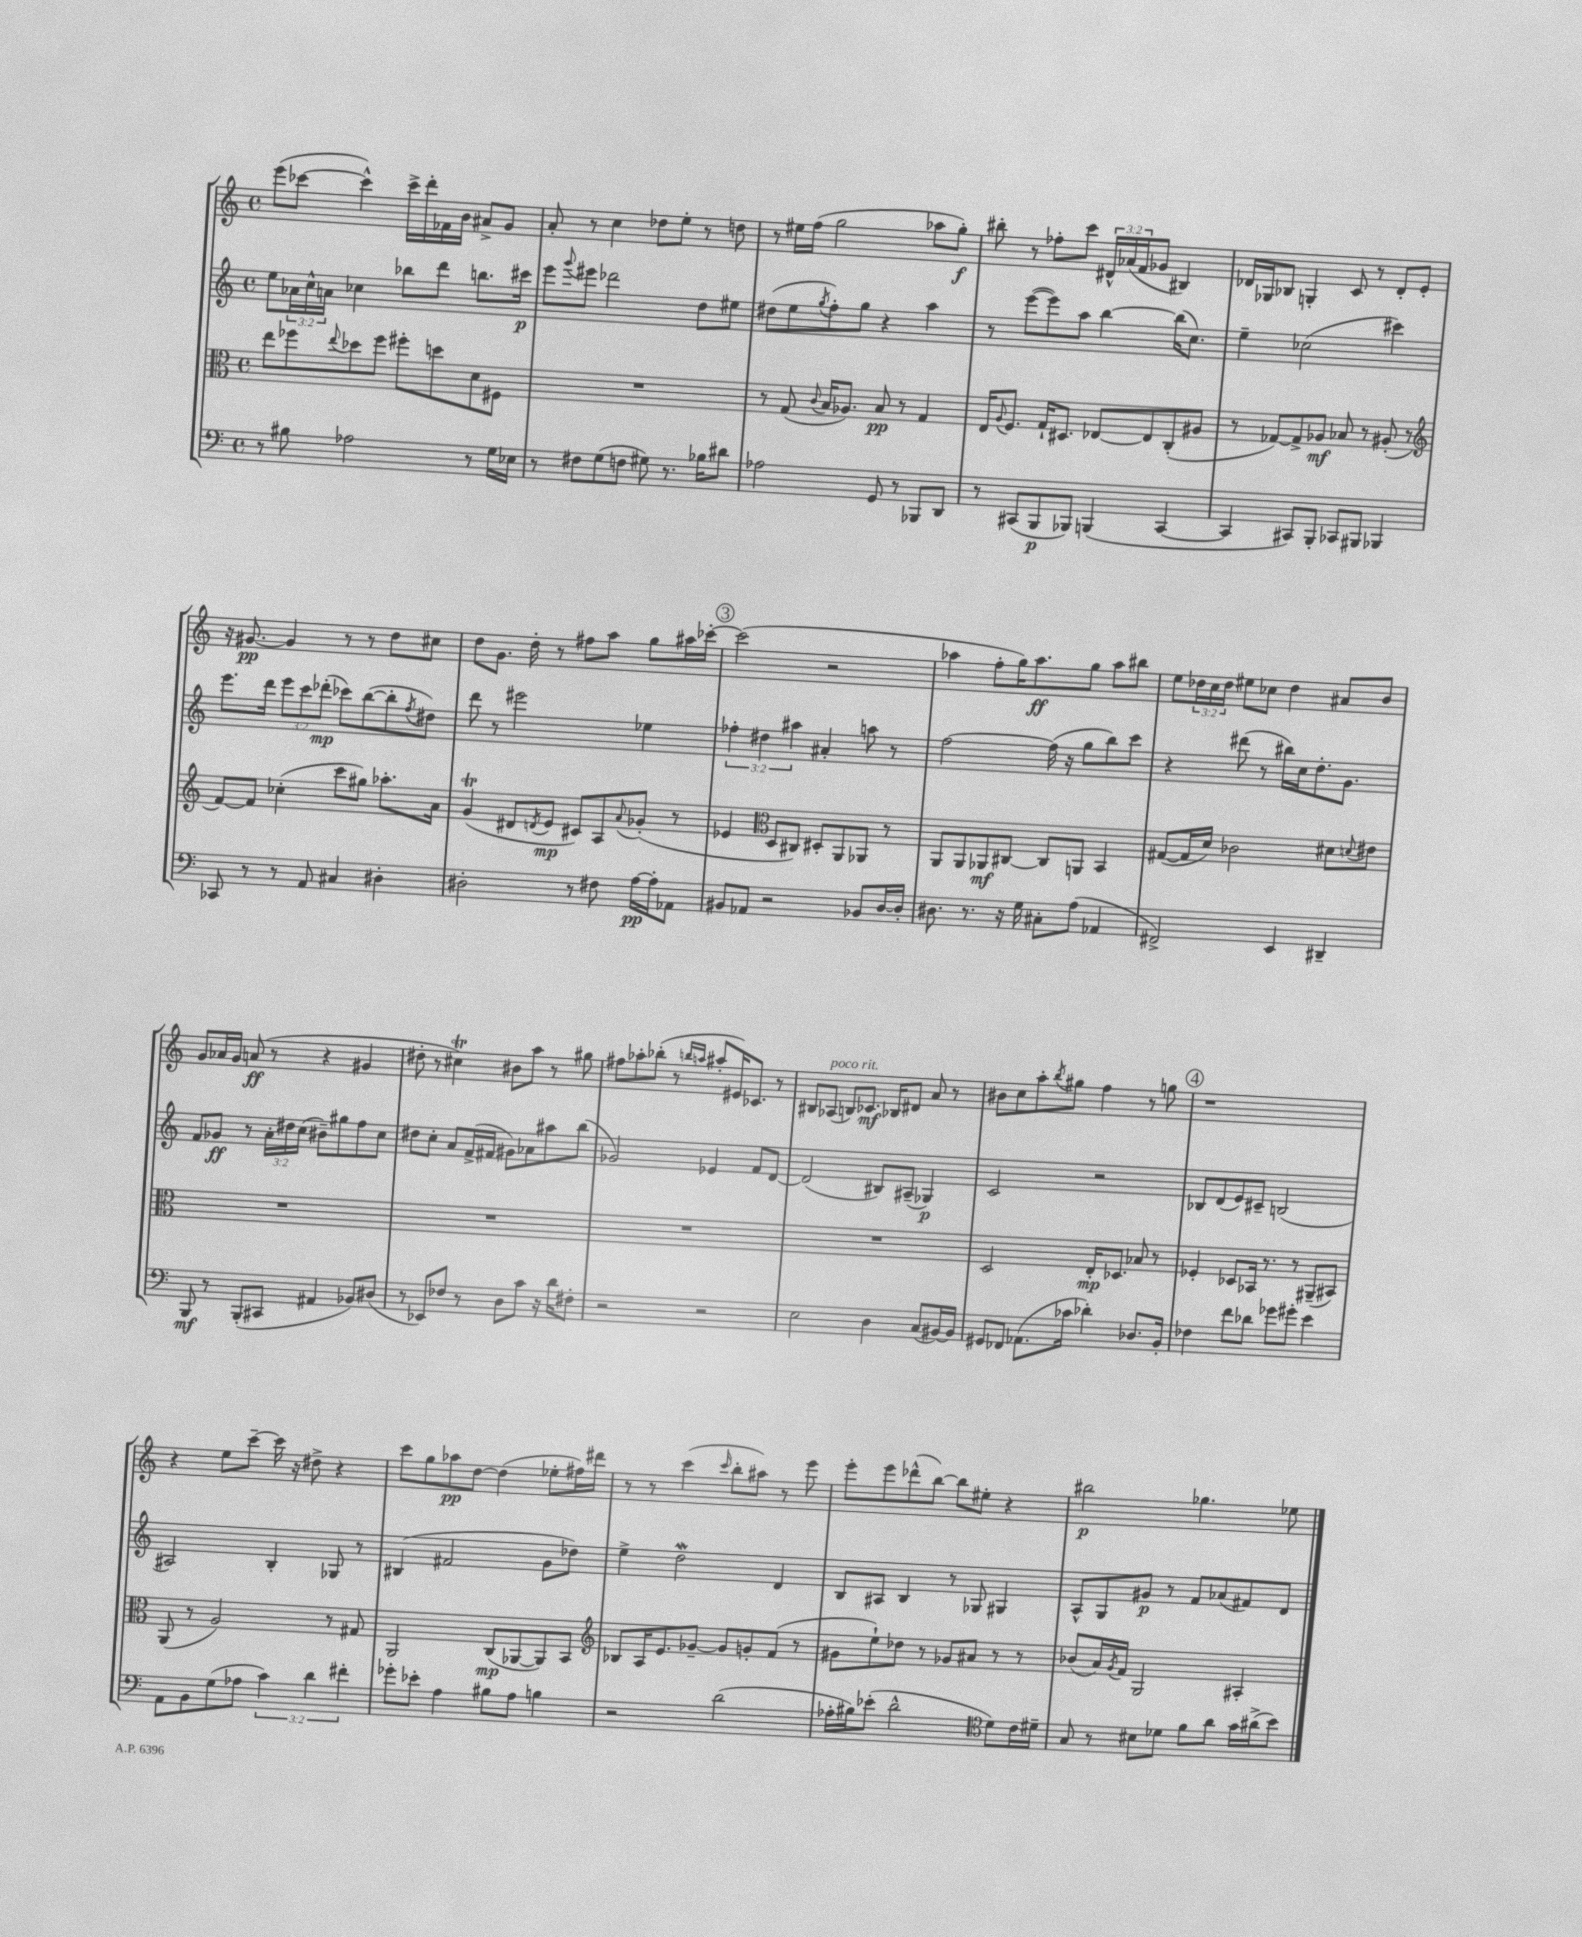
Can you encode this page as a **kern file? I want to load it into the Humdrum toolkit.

**kern	**dynam	**kern	**dynam	**kern	**dynam	**kern	**dynam
*part4	*part4	*part3	*part3	*part2	*part2	*part1	*part1
*staff4	*staff4	*staff3	*staff3	*staff2	*staff2	*staff1	*staff1
*clefF4	*	*clefC3	*	*clefG2	*	*clefG2	*
*k[]	*	*k[]	*	*k[]	*	*k[]	*
*M4/4	*	*M4/4	*	*M4/4	*	*M4/4	*
*met(c)	*	*met(c)	*	*met(c)	*	*met(c)	*
=14	=14	=14	=14	=14	=14	=14	=14
8r	.	8ee\L	.	8ee\L	.	(8eee\L	.
8B#X\	.	8ff-X\	.	24a-X\L	.	[8ccc-X\J	.
.	.	.	.	24cc^^\	.	.	.
.	.	.	.	24an\JJ	.	.	.
.	.	8qqee/	.	.	.	.	.
2A-X\	.	8dd-X\	.	4cc-X\	.	4ccc-^^\])	.
.	.	8ff-\J	.	.	.	.	.
.	.	8ff#X'\L	.	8bb-X\L	.	16ccc-^\LL	.
.	.	.	.	.	.	16ddd'\	.
.	.	8ddn\	.	8ddd\J	.	16f-X\	.
.	.	.	.	.	.	16b\JJ	.
8r	.	8d\	.	8.bbn\L	.	8a#X^/L	.
16G\LL	.	8F#X\J	.	.	.	8g/J	.
16E-X\JJ	.	.	.	16ccc#X\Jk	p	.	.
=15	=15	=15	=15	=15	=15	=15	=15
8r	.	1r	.	8eee\L	.	8a'/	.
.	.	.	.	8qqggg/	.	.	.
8F#X\L	.	.	.	8eee#X\J	.	8r	.
(8G\	.	.	.	2ddd-X\	.	4cc\	.
8Fn\J	.	.	.	.	.	.	.
8G#X\)	.	.	.	.	.	8dd-X\L	.
8.r	.	.	.	.	.	8ee'\J	.
.	.	.	.	8dd\L	.	8r	.
16B-X\KL	.	.	.	.	.	.	.
8d#X\J	.	.	.	8ee#X\J	.	8ddn\	.
=16	=16	=16	=16	=16	=16	=16	=16
2A-X\	.	8r	.	(8dd#X\L	.	8r	.
.	.	(8G/	.	8ee\	.	16ee#X\LL	.
.	.	.	.	.	.	(16ff\JJ	.
.	.	8qqc/	.	8qgg/	.	.	.
.	.	16B/KL	.	8ff'\)	.	2gg\	.
.	.	8.A-X/J)	.	.	.	.	.
.	.	.	.	8gg\J	.	.	.
8GG/	.	8B/	pp	4r	.	.	.
8r	.	8r	.	.	.	.	.
8BBB-X/L	.	4G/	.	4aa\	.	8aa-X\L	.
8DD/J	.	.	.	.	.	8gg'\J)	f
=17	=17	=17	=17	=17	=17	=17	=17
8r	.	16E/KL	.	8r	.	8bb#X'\	.
.	.	8qqA/	.	.	.	.	.
.	.	8.F/J	.	.	.	.	.
(8CC#X/L	.	.	.	([8eee\L	.	8r	.
8BBB/	p	16G`/KL	.	8eee\])	.	8ff-X'\L	.
.	.	8.D#X/J	.	.	.	.	.
8BBB-X/J)	.	.	.	8aa\J	.	8ccc\J	.
(4BBBn/	.	[8E-X/L	.	[4bb\	.	24d#X^^/LL	.
.	.	.	.	.	.	(24a-X/	.
.	.	.	.	.	.	24f/J	.
.	.	8E-/]	.	.	.	8g-X/J	.
[4CC#/	.	(8C'/	.	(16bb\KL]	.	4B#X/)	.
.	.	.	.	8.cc\J)	.	.	.
.	.	8A#X/J	.	.	.	.	.
=18	=18	=18	=18	=18	=18	=18	=18
4CC#/]	.	8r	.	4ee~\	.	16d-X/LL	.
.	.	.	.	.	.	16G-X/J	.
.	.	[8G-X/L)	.	.	.	8B-X/J	.
8CC#X/L)	.	8G-^/]	.	(2cc-X\	.	4Gn'/	.
8BBB'/J	.	8A-X/J	mf	.	.	.	.
8CC-X/L	.	8B-X/	.	.	.	8c/	.
8BBB#X/J	.	8r	.	.	.	8r	.
4BBB-X/	.	(8A#X'/	.	4ccc#X\)	.	8d-'/L	.
.	.	8r	.	.	.	8e'/J	.
!!LO:LB:g=z
=19	=19	=19	=19	=19	=19	=19	=19
*	*	*clefG2	*	*	*	*	*
8CC-X/	.	[8f/L)	.	8.eee\L	.	16r	.
.	.	.	.	.	.	[8.g#X/	pp
8r	.	8f/J]	.	.	.	.	.
.	.	.	.	16ddd\Jk	.	.	.
8r	.	(4cc-X'\	.	12eee\L	.	4g#/]	.
.	.	.	.	12ccc\	.	.	.
8AA/	.	.	.	.	.	.	.
.	.	.	.	(12ddd-X'\J	mp	.	.
4C#X/	.	8ccc\L	.	8ccc-X\L)	.	8r	.
.	.	8gg#X\J)	.	([8bb\	.	8r	.
4D#X'\	.	8.aa-X'\L	.	8bb'\]	.	8dd\L	.
.	.	.	.	8qff/	.	.	.
.	.	.	.	8dd#X\J)	.	8cc#X\J	.
.	.	16a\Jk	.	.	.	.	.
=20	=20	=20	=20	=20	=20	=20	=20
2D#X'\	.	(4gT/	.	8ddd\	.	8dd\L	.
.	.	.	.	8r	.	8.g\J	.
.	.	8d#X/L	.	2eee#X\	.	.	.
.	.	.	.	.	.	16dd'\	.
.	.	8qdn/	.	.	.	.	.
.	.	8e/J	mp	.	.	8r	.
8r	.	8c#X/L)	.	.	.	8ff#X\L	.
8F#X\	.	8A/	.	.	.	8aa\J	.
.	.	8qqa/	.	.	.	.	.
[16A\LL	pp	(8g-X'/J	.	4ee-X\	.	8gg\L	.
16A'\J]	.	.	.	.	.	.	.
8AA-X\J	.	8r	.	.	.	16aa#X\L	.
.	.	.	.	.	.	[16ccc-X'\JJ	.
!!LO:REH:place=s1:t=3
=21	=21	=21	=21	=21	=21	=21	=21
8BB#X/L	.	4e-X/	.	6ff-X'\	.	(2ccc-\]	.
8AA-X/J	.	.	.	.	.	.	.
.	.	.	.	6dd#X\	.	.	.
*	*	*clefC3	*	*	*	*	*
2r	.	8D/L	.	.	.	.	.
.	.	.	.	6aa#X\	.	.	.
.	.	8C#X/J)	.	.	.	.	.
.	.	8D#X'/L	.	4a#X'/	.	2r	.
.	.	8AA/	.	.	.	.	.
8BB-X/L	.	8AA-X/J	.	8aan\	.	.	.
[16D/L	.	8r	.	8r	.	.	.
16D'/JJ]	.	.	.	.	.	.	.
=22	=22	=22	=22	=22	=22	=22	=22
8.D#X\	.	8AA/L	.	[2ff\	.	4aa-X\	.
.	.	8AA/	.	.	.	.	.
8.r	.	.	.	.	.	.	.
.	.	8AA-X/	mf	.	.	8ff'\L	.
16r	.	[8C#X/J	.	.	.	16gg\K)	.
16G\	.	.	.	.	.	8.aa-\	ff
8C#X'\L	.	8C#/L]	.	(16ff\]	.	.	.
.	.	.	.	16r	.	.	.
(8A\J	.	8AAn/J	.	8gg\L	.	8gg\J	.
4AA-X/	.	4BB/	.	8bb\)	.	8aa-\L	.
.	.	.	.	8ccc\J	.	8bb#X\J	.
=23	=23	=23	=23	=23	=23	=23	=23
2FF#X^/)	.	([8G#X/L	.	4r	.	8ee\L	.
.	.	16G#/L]	.	.	.	24dd-X\L	.
.	.	.	.	.	.	24cc\	.
.	.	16d/JJ)	.	.	.	.	.
.	.	.	.	.	.	24dd-\JJ	.
.	.	2c-X\	.	(8ddd#X\	.	8ee#X\L	.
.	.	.	.	8r	.	8cc-X\J	.
4EE/	.	.	.	16bb#X\LL)	.	4dd-\	.
.	.	.	.	16cc\J	.	.	.
.	.	.	.	8.dd'\	.	.	.
4DD#X~/	.	8d#X\L	.	.	.	8a#X/L	.
.	.	.	.	8.g\J	.	.	.
.	.	8qqdn/	.	.	.	.	.
.	.	8e#X\J	.	.	.	8b/J	.
!!LO:LB:g=z
=24	=24	=24	=24	=24	=24	=24	=24
8BBB/	mf	1r	.	8f/L	.	8g/L	.
8r	.	.	.	8g-X/J	ff	16a-X/L	.
.	.	.	.	.	.	16g/JJ	.
(8BBB'/L	.	.	.	8r	.	(8an/	ff
8CC#X/J	.	.	.	24a'\LL	.	8r	.
.	.	.	.	24dd#X\	.	.	.
.	.	.	.	(24cc\JJ	.	.	.
4AA#X/	.	.	.	8b#X~\L)	.	4r	.
.	.	.	.	8gg#X\	.	.	.
8BB-X/L)	.	.	.	8ff\	.	4g#X/	.
(8D#X/J	.	.	.	8cc\J	.	.	.
=25	=25	=25	=25	=25	=25	=25	=25
8r	.	1r	.	8dd#X\L	.	8dd#X'\	.
8EE-X/L)	.	.	.	8cc'\J	.	8r	.
8F-X/J	.	.	.	8a/L	.	4cc#Xt\)	.
8r	.	.	.	(16f^/L	.	.	.
.	.	.	.	16f#X/JJ	.	.	.
8D\L	.	.	.	8g#X\L)	.	8b#X\L	.
8c\J	.	.	.	8a-X\	.	8aa\J	.
16r	.	.	.	8aa#X\	.	8r	.
16d\KL	.	.	.	.	.	.	.
8F#X'\J	.	.	.	(8bb\J	.	8gg#X\	.
=26	=26	=26	=26	=26	=26	=26	=26
2r	.	1r	.	2g-X/)	.	8ff#X\L	.
.	.	.	.	.	.	8aa-X'\	.
.	.	.	.	.	.	(8bb-X'\J	.
.	.	.	.	.	.	8r	.
.	.	.	.	.	.	16qqbbn/LL	.
.	.	.	.	.	.	16qqaan/JJ	.
2r	.	.	.	4e-X/	.	8aa#X'/L	.
.	.	.	.	.	.	16e#X/K)	.
.	.	.	.	.	.	8.c-X/J	.
.	.	.	.	8f/L	.	.	.
.	.	.	.	[8d/J	.	8r	.
=27	=27	=27	=27	=27	=27	=27	=27
2E\	.	1r	.	(2d/]	.	8B#X/L	.
!	!	!	!	!	!	!LO:TX:a:i:t=poco rit.	!
.	.	.	.	.	.	(8A-X/J	.
.	.	.	.	.	.	8Bn/L)	.
.	.	.	.	.	.	8.c-X/J	mf
4D\	.	.	.	8B#X/L)	.	.	.
.	.	.	.	.	.	16B-X/KL	.
.	.	.	.	(8A#X~/J	.	8d#X/J	.
(8C/L	.	.	.	4G-X/)	p	8a/	.
[16BB#X/L)	.	.	.	.	.	8r	.
16BB#/JJ]	.	.	.	.	.	.	.
=28	=28	=28	=28	=28	=28	=28	=28
8GG#X/L	.	2D/	.	2c/	.	8b#X\L	.
8FF-X/J	.	.	.	.	.	8cc\	.
(8.AA-X\L	.	.	.	.	.	8aa'\	.
.	.	.	.	.	.	8qbb/	.
.	.	.	.	.	.	8gg#X\J	.
16c-X\Jk	.	.	.	.	.	.	.
4d-X'\)	.	16E'/KL	mp	2r	.	4ff\	.
.	.	8.D-X/J	.	.	.	.	.
8.D-X/L	.	8B-X/	.	.	.	8r	.
.	.	8r	.	.	.	8ggn\	.
16BB'/Jk	.	.	.	.	.	.	.
!!LO:REH:place=s1:t=4
=29	=29	=29	=29	=29	=29	=29	=29
4F-X\	.	4F-X'/	.	8B-X/L	.	1r	.
.	.	.	.	(8d/	.	.	.
8f\L	.	8D-X/L	.	8e/)	.	.	.
8d-X\J	.	16BB-X/Jk	.	8c#X~/J	.	.	.
.	.	8.r	.	.	.	.	.
8g-X\L	.	.	.	(2Bn/	.	.	.
8g#X'\J	.	8r	.	.	.	.	.
4e\	.	(8AA#X~/L	.	.	.	.	.
.	.	8BB#X/J)	.	.	.	.	.
!!LO:LB:g=z
=30	=30	=30	=30	=30	=30	=30	=30
8AA\L	.	(8AA/	.	2A#X/)	.	4r	.
8BB\	.	8r	.	.	.	.	.
(8G\	.	2A/)	.	.	.	8ee\L	.
8A-X\J	.	.	.	.	.	[8ccc~\J	.
6c\)	.	.	.	4B'/	.	16ccc\]	.
.	.	.	.	.	.	16r	.
.	.	.	.	.	.	8dd#X^\	.
6d\	.	.	.	.	.	.	.
.	.	8r	.	8G-X/	.	4r	.
6f#X'\	.	.	.	.	.	.	.
.	.	8G#X/	.	8r	.	.	.
=31	=31	=31	=31	=31	=31	=31	=31
8g-X'\L	.	2AA/	.	(4B#X/	.	8ccc\L	.
8e-X'\J	.	.	.	.	.	8gg\	.
4A\	.	.	.	2f#X/	.	8aa-X\	pp
.	.	.	.	.	.	[8dd\J	.
8B#X\L	.	(8C/L	mp	.	.	(4dd\]	.
8A\J	.	[8AA-X/	.	.	.	.	.
4Bn\	.	8AA-/])	.	8g\L	.	8ee-X'\L	.
.	.	8BB/J	.	8dd-X\J)	.	16ff#X\L)	.
.	.	.	.	.	.	16ddd#X\JJ	.
=32	=32	=32	=32	=32	=32	=32	=32
*	*	*clefG2	*	*	*	*	*
2r	.	8B-X/L	.	4ee^\	.	8r	.
.	.	16A/K	.	.	.	8r	.
.	.	8.e/	.	.	.	.	.
.	.	.	.	2ddW\	.	(4ccc\	.
.	.	[8g-X~/J	.	.	.	.	.
.	.	.	.	.	.	16qqccc/	.
(2d\	.	8g-/L]	.	.	.	8bb'\L	.
.	.	8gn'/	.	.	.	8aa#X\J)	.
.	.	(8f/J	.	4d/	.	8r	.
.	.	8r	.	.	.	8eee\	.
=33	=33	=33	=33	=33	=33	=33	=33
16A-X'\LL	.	8g#X\L	.	8B/L	.	8eee'\L	.
16B#X\J)	.	.	.	.	.	.	.
(8e-X'\J	.	8ee`\)	.	8A#X/J	.	8eee\	.
2d^^\	.	8dd-X\J	.	4B/	.	(8ddd-X^^\	.
.	.	8r	.	.	.	[8bb\J)	.
.	.	8g-X/L	.	8r	.	8bb\L]	.
.	.	8a#X/J	.	8G-X/	.	8ee#X'\J	.
*clefC4	*	*	*	*	*	*	*
8d\L)	.	8r	.	4G#X/	.	4r	.
16c\L	.	8r	.	.	.	.	.
16d#X~\JJ	.	.	.	.	.	.	.
=34	=34	=34	=34	=34	=34	=34	=34
8G/	.	(8b-X/L	.	8A^^/L	.	2bb#X\	p
8r	.	16a/L)	.	8G/	.	.	.
.	.	8qg/	.	.	.	.	.
.	.	16f/JJ	.	.	.	.	.
8B#X\L	.	2G/	.	8g#X/J	p	.	.
8d-X\J	.	.	.	8r	.	.	.
8f\L	.	.	.	8f/L	.	4.gg-X\	.
8a\J	.	.	.	(8a-X/	.	.	.
16g\LL	.	4A#X'/	.	8f#X/)	.	.	.
(16a#X^\J	.	.	.	.	.	.	.
8b\J)	.	.	.	8d/J	.	8ee-X\	.
==	==	==	==	==	==	==	==
*-	*-	*-	*-	*-	*-	*-	*-
